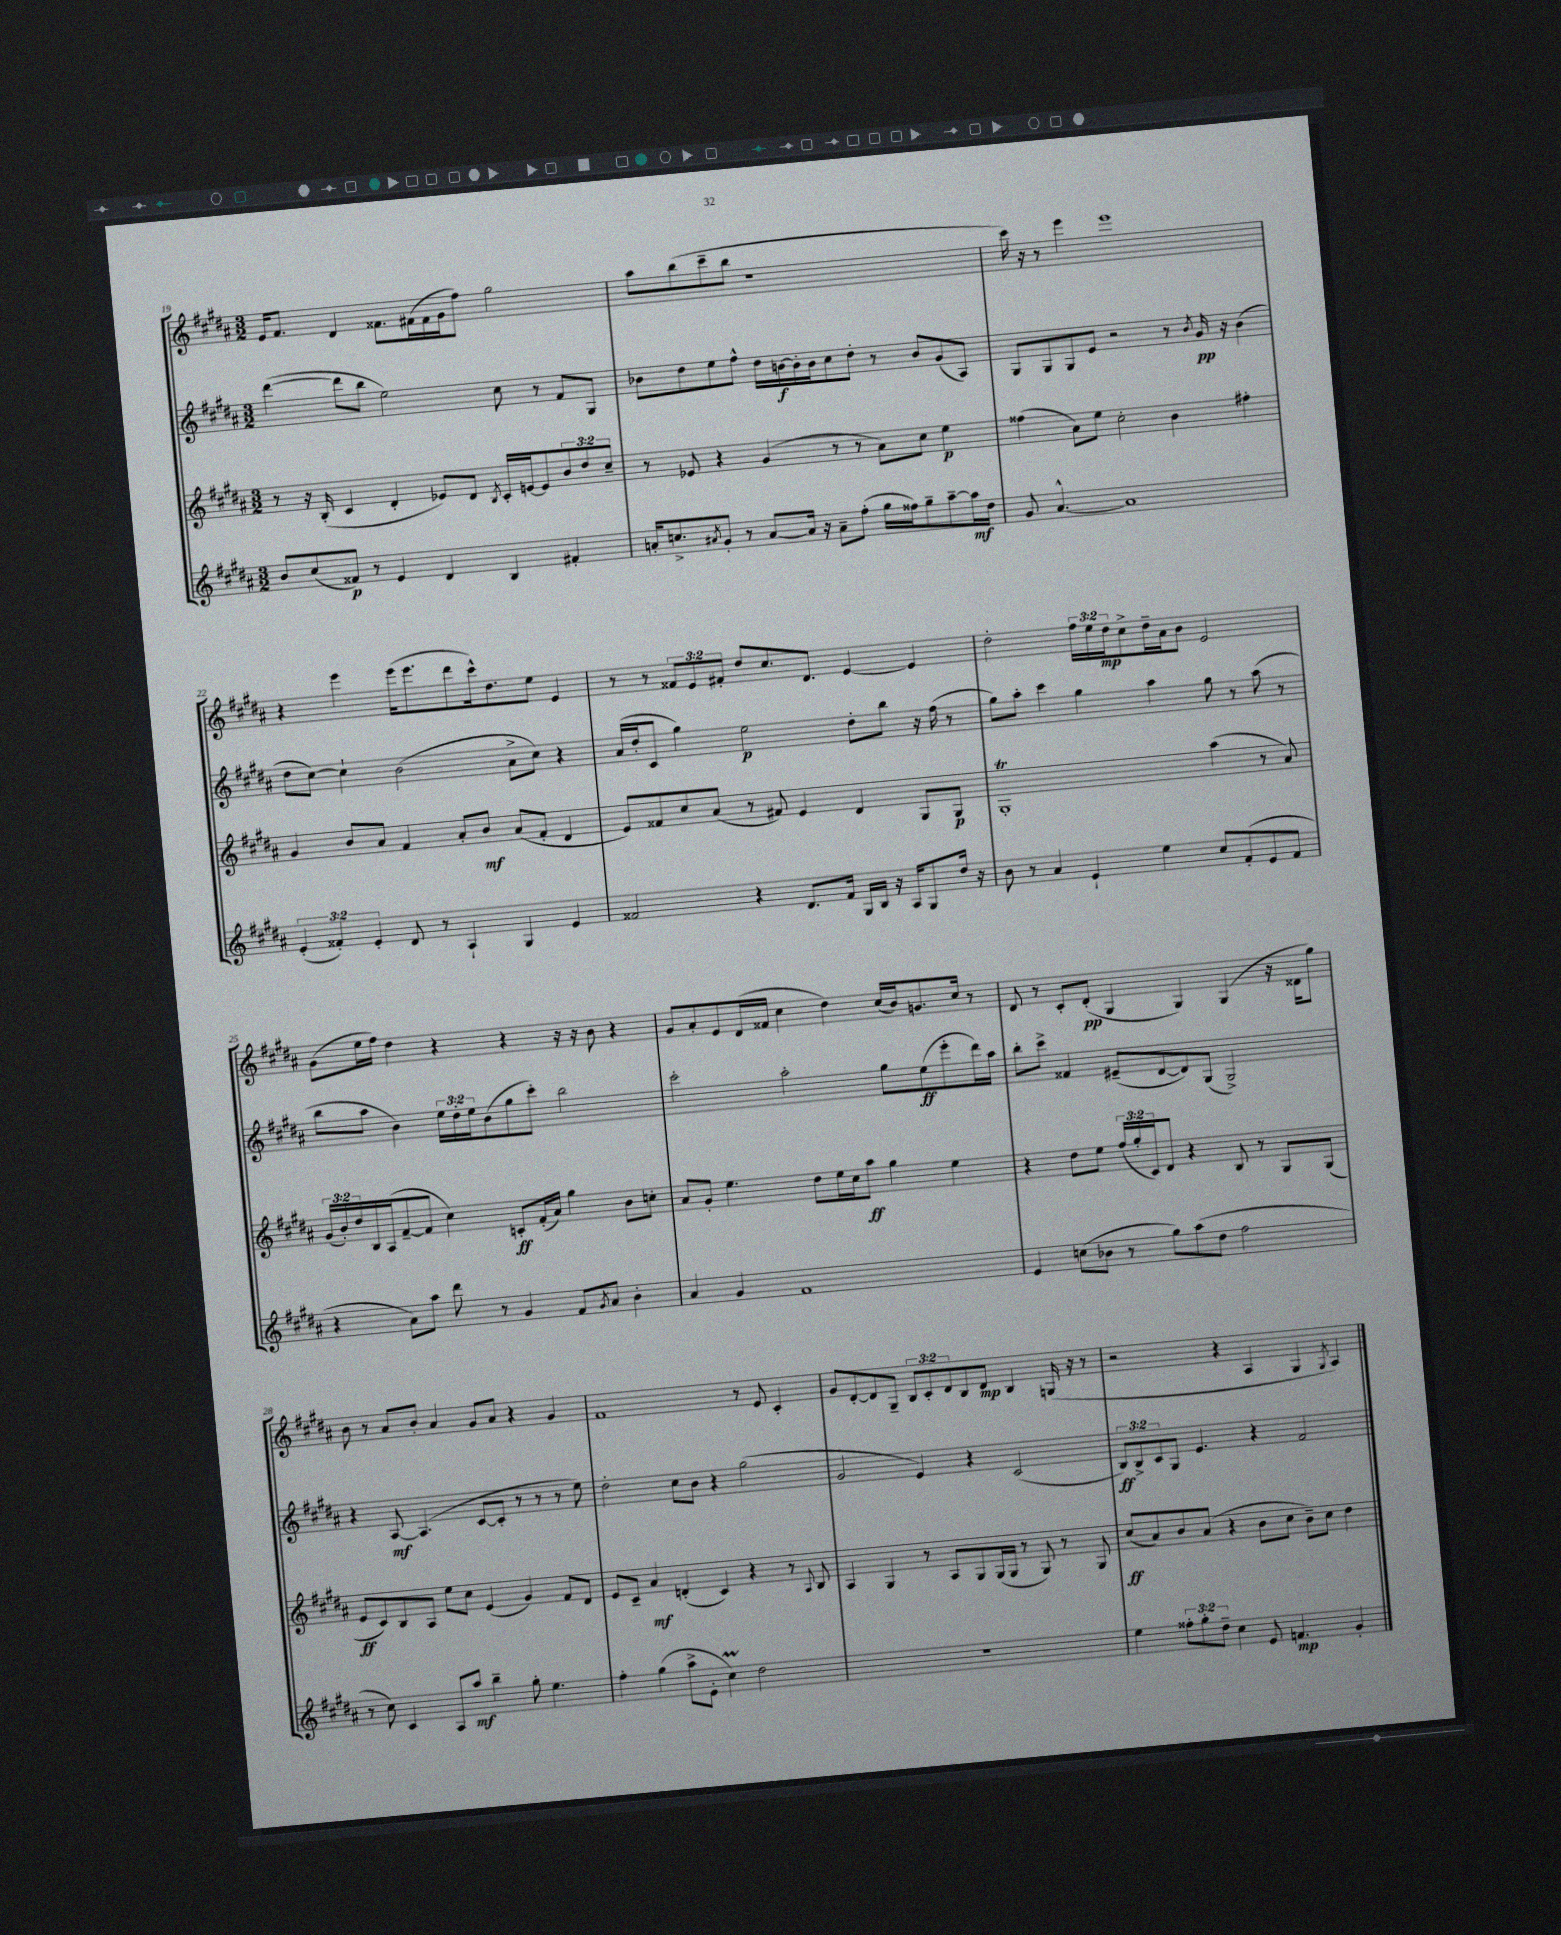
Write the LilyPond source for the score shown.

<<
\new StaffGroup <<
\new Staff = "s0" {
    \clef treble \key b \major \numericTimeSignature \time 3/2 \override Staff.TupletNumber.text = #tuplet-number::calc-fraction-text
    e'16 fis'8. dis'4 fisis'8. fis'16( fis'16 gis'16 fis''8) gis''2 |
    ais''8 b''8( cis'''8-- b''8 r1 |
    cis'''16) r16 r8 e'''4 e'''1 |
    r4 e'''4 e'''16( e'''8. dis'''8 cis'''16-^) dis''8. e''8 e'4 |
    r8 r8 \tuplet 3/2 { fisis'8 e'8 fis'8-. } dis''8 cis''8. dis'8. e'4~ e'4 |
    dis''2-. \tuplet 3/2 { fis''16 e''16 dis''16\mp } cis''8-> dis''16-- ais'16 b'8 e'2 |
    gis'8( e''16 fis''16) dis''4 r4 r4 r16 r16 b'8 r4 |
    gis'8 ais'8-. e'8 dis'16( fisis'16 cis''4 dis''4) cis''16( b'16) g'8. cis''16 r8 |
    dis'8 r8 cis'8-. dis'8-.\pp( gis4 gis4) gis4( r16 disis'16 gis''8) |
    b'8 r8 ais'8 b'8-. ais'4 gis'8 ais'8 r4 gis'4 |
    fis'1 r8 e'8 cis'4-. |
    gis'8 dis'8~-. dis'8 gis8-- \tuplet 3/2 { b8 cis'8-. dis'8 } b8 dis'8\mp b4 g16( r16 r8 |
    r2 r4 ais4 gis4 \acciaccatura { gis8 } ais4) \bar "|." |
}
\new Staff = "s1" {
    \clef treble \key b \major \numericTimeSignature \time 3/2 \override Staff.TupletNumber.text = #tuplet-number::calc-fraction-text
    dis'''4~( dis'''8 b''8 e''2) cis''8 r8 fis'8 gis8 |
    bes'8 dis''8 e''8 fis''8-^ dis''16 b'16~\f b'16-. b'16 cis''8 dis''8-. r8 b'8 gis'8( ais8) |
    gis8 gis8 gis8 e'8 r2 r8 \acciaccatura { b'8 } gis'16\pp r16 b'4( |
    dis''8 cis''8~) cis''4-! b'2( ais'8-> cis''8) r4 |
    ais'16( dis''16-. cis'8 gis''4) e''2\p dis''8-. b''8 r16 fis''16( r8 |
    gis''8) ais''8-. cis'''4 gis''4 ais''4 gis''8 r8 ais''8( r8 |
    b''8 ais''8 b'4) \tuplet 3/2 { e''16 dis''16-. e''16 } b'8( gis''8 cis'''8-.) b''2 |
    cis'''2-. ais''2-. gis''8 e''8\ff( e'''8-. dis'''16) ais''16 |
    b''8-. cis'''8-> fisis'4 eis'8--( dis'8~ dis'8) gis8( gis2->) |
    r4 ais8~\mf ais4.( cis'8~ cis'8-. r8 r8 r8 e''8) |
    dis''2-. cis''8 b'8 r4 gis''2( |
    gis'2 e'4) r4 cis'2( |
    \tuplet 3/2 { b8\ff) b8-> cis'8 } gis8 e'4. r4 fis'2 \bar "|." |
}
\new Staff = "s2" {
    \clef treble \key b \major \numericTimeSignature \time 3/2 \override Staff.TupletNumber.text = #tuplet-number::calc-fraction-text
    r8 r16 b16-.( cis'4 dis'4-. ees'8) dis'8 \acciaccatura { b8 } cis'16-. e'16~ e'8 \tuplet 3/2 { b'8 dis''8 cis''8-- } |
    r8 ees'8 r4 gis'4( r8 r8 ais'8) cis''8 e''4\p |
    fisis''4( ais'8) e''8 cis''2-. b'4 fis''4-. |
    gis'4 b'8 ais'8 fis'4 ais'8-. b'8\mf ais'8( fis'8-. dis'4 |
    e'8) fisis'8 cis''8 ais'8( r8 fis'8) e'4 dis'4 gis8 gis8\p |
    gis1-.\trill ais''4( r8 ais'8) |
    \tuplet 3/2 { gis'16( b'16-.) dis''16 } b16 ais16( fis'8~-- fis'8 cis''4) c'8-.\ff fis'16-.( ais'16) gis''4 b'8 c''8-. |
    ais'8 gis'8-. e''4. dis''8 e''16 cis''16 ais''8\ff gis''4 e''4 |
    r4 dis''8 e''8 \tuplet 3/2 { fis''16( gis''16-. cis'16) } dis'8 r4 b8 r8 gis8 gis8( |
    e'8\ff cis'8) b8 ais8 e''8 cis''8 e'4( gis'4) fis'8 dis'8 |
    e'8 cis'8-- ais'4\mf d'4-.( cis'4) r4 r8 \appoggiatura { ais8 } b8 |
    ais4 gis4 r8 ais8 gis8 gis16( gis16 r8 gis8) r8 gis8 |
    cis''8\ff( ais'8) b'8 ais'8( r4 b'8 cis''8 b'8--) cis''8 dis''4 \bar "|." |
}
\new Staff = "s3" {
    \clef treble \key b \major \numericTimeSignature \time 3/2 \override Staff.TupletNumber.text = #tuplet-number::calc-fraction-text
    b'8 cis''8( fisis'8\p) r8 e'4 dis'4 b4 fis'4-. |
    a'16-. c''8.-> \acciaccatura { ais'8 } gis'8-. r8 ais'8~ ais'16 r16 ais'8-- fis''8-.( gis''16 fisis''16) gis''8-- ais''8~-- ais''16\mf dis''16 |
    gis'8 ais'4.~-^ ais'1 |
    \tuplet 3/2 { e'4-.( fisis'4-.) e'4-. } dis'8 r8 ais4-! gis4 e'4 |
    fisis'2 r4 dis'8. fisis'16 gis16 b16 r16 ais16 gis8 dis''16 r16 |
    b'8 r8 ais'4 e'4-! e''4 cis''8 fis'8-.( e'8 fis'8 |
    r4 ais'8) ais''8 dis'''8 r8 gis'4 fis'8 \acciaccatura { gis'8 } ais'8 b'4-. |
    ais'4 gis'4 fis'1 |
    e'4 c''8( bes'8 r8 gis''8) ais''8( dis''8 fis''2 |
    r8 cis''8) cis'4 ais8 ais''8\mf b''4-- gis''8-. e''4. |
    fis''4-. gis''4( ais''8-> e'8-. cis''4\prall) dis''2 |
    R1. |
    e''4 \tuplet 3/2 { fisis''8-. gis''8-. dis''8-- } cis''4 e'8 f'4.\mp gis'4-. \bar "|." |
}
>>
>>
\layout { \context { \Score currentBarNumber = #19 } }
